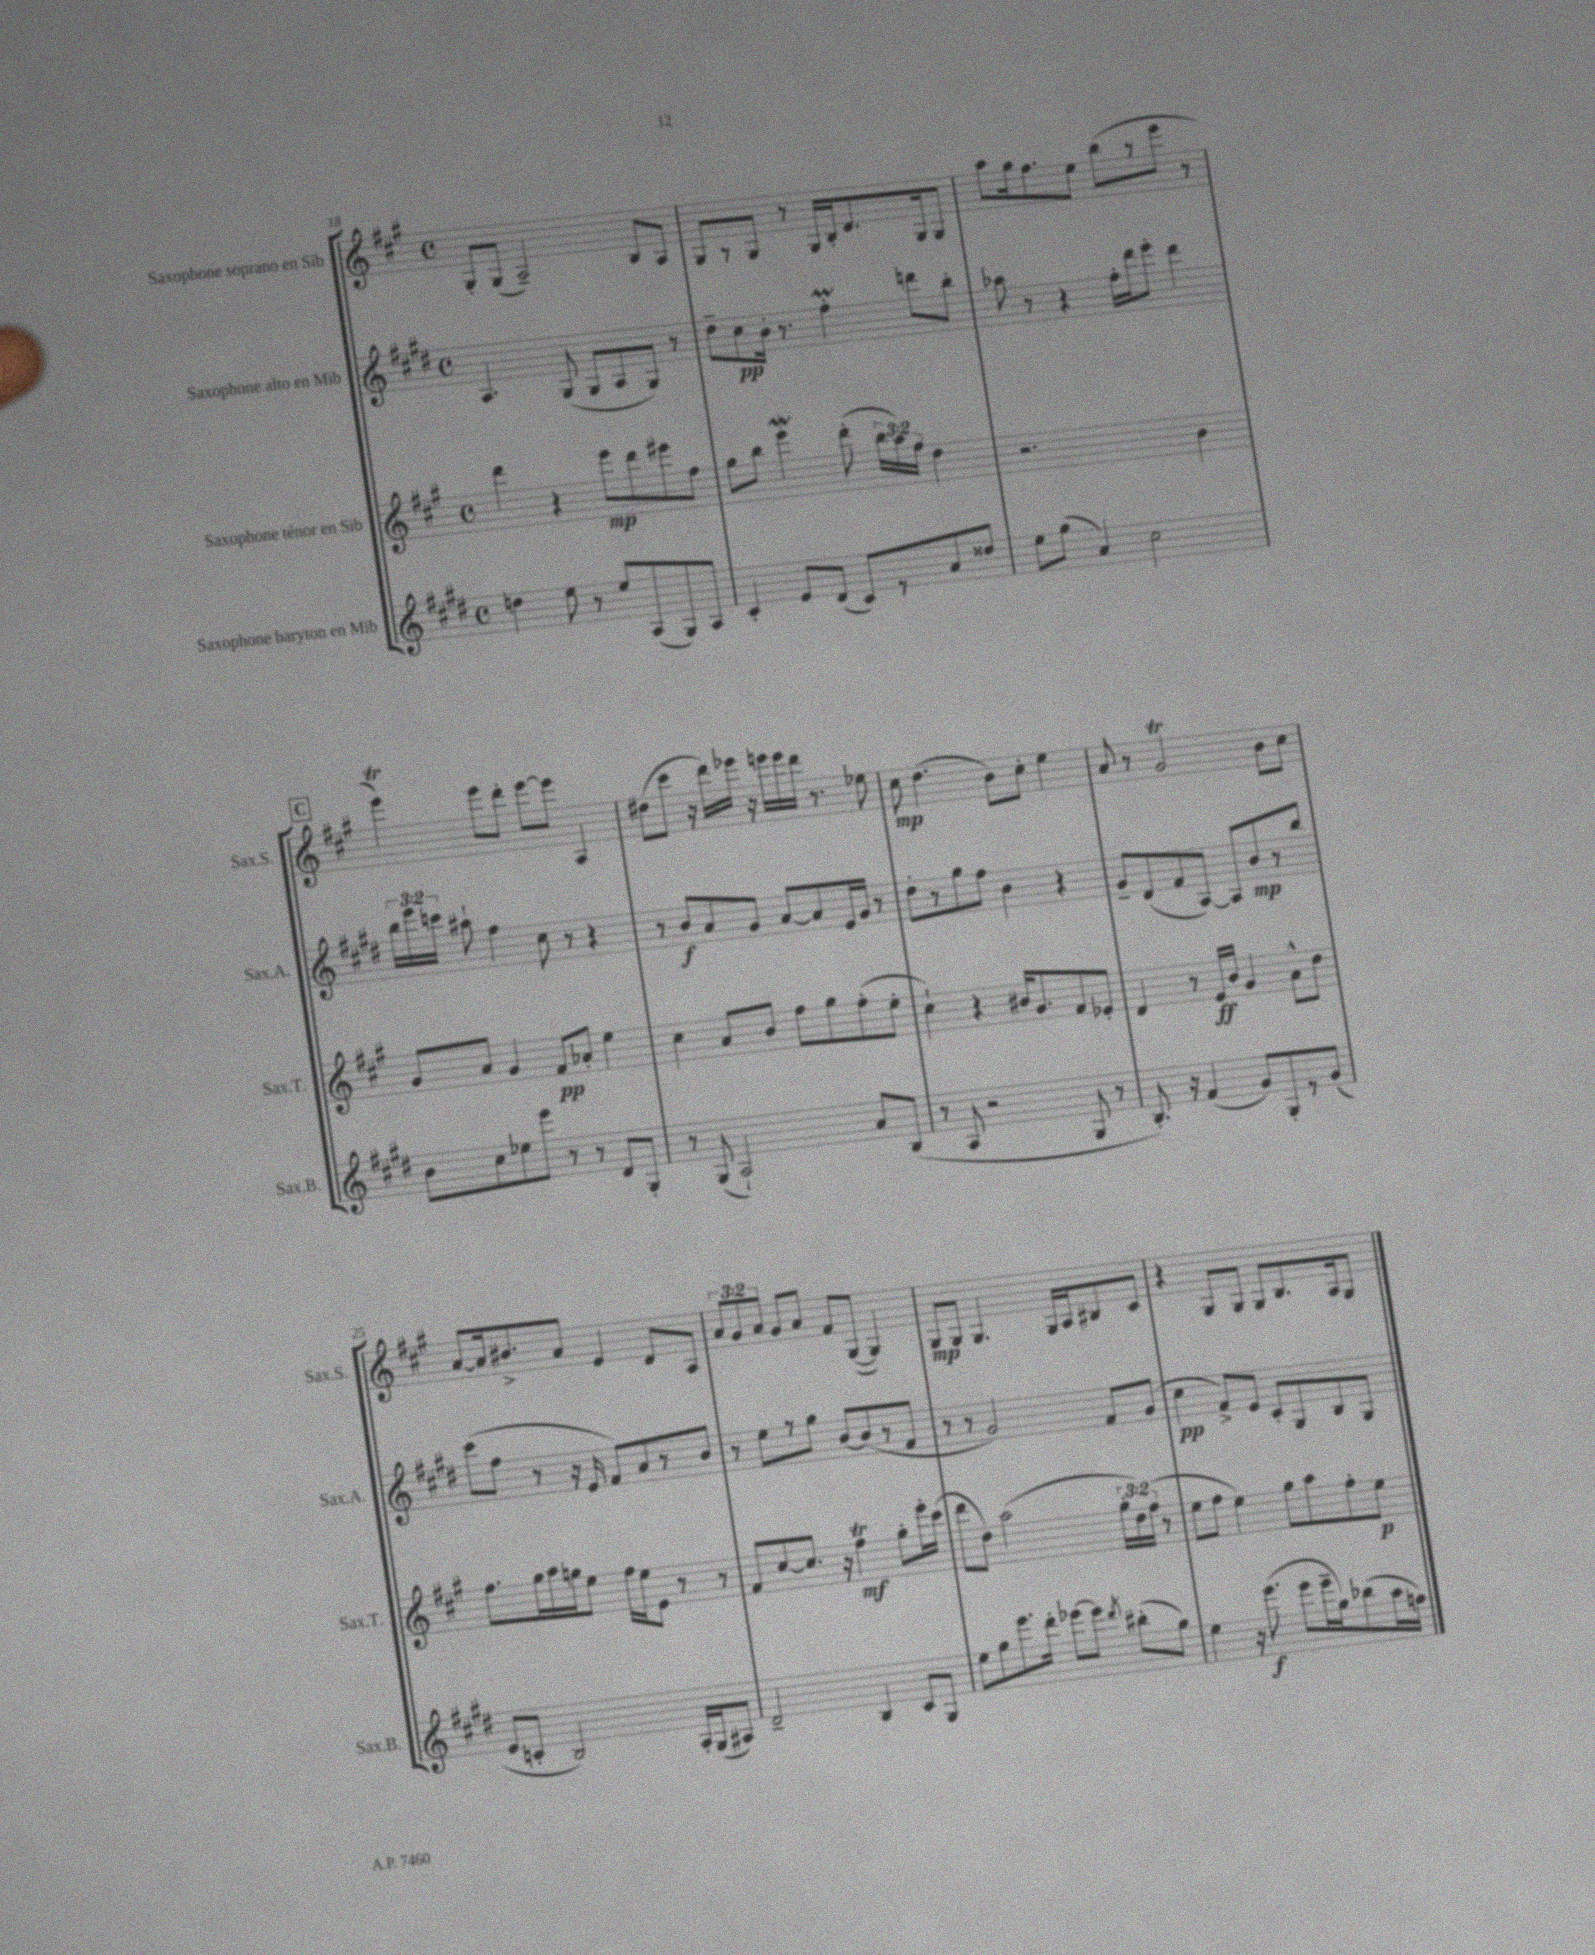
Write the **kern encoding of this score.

**kern	**kern	**kern	**kern
*staff4	*staff3	*staff2	*staff1
*clefG2	*clefG2	*clefG2	*clefG2
*k[f#c#g#d#]	*k[f#c#g#]	*k[f#c#g#d#]	*k[f#c#g#]
*M4/4	*M4/4	*M4/4	*M4/4
*met(c)	*met(c)	*met(c)	*met(c)
4dd	4ddd	4.A	8G#'
.	.	.	(8G#
8ee	4r	.	2A~)
8r	.	(8G#	.
8ee	8eee	8G#	.
(8A	8ddd	8A	.
8G#)	8eee#	8G#)	8B
8A	8ff#	8r	8A
=	=	=	=
4c#'	8gg#	8dd#~	8G#
.	8bb	8cc#	8r
8e	4eee	16b'	8G#
.	.	8.r	.
(8d#	.	.	8r
8c#)	(8ddd'	4ff#'	16G#
.	.	.	16B'
8r	24bb	.	8.d
.	24aa)	.	.
.	24ff#	.	.
8a	4dd	8ddd	.
.	.	.	16G#
8dd##	.	8bb'	8G#
=	=	=	=
8ee	2.r	8aa-	8aa
(8gg#	.	8r	16gg#
.	.	.	8.ff#
4a)	.	4r	.
.	.	.	8ee
2cc#	.	16ff#'	(8bb
.	.	16ddd#	.
.	.	8eee'	8r
.	4b	4ddd#	8eee
.	.	.	8r
=	=	=	=
8b	8g#	24bb	4eee)
.	.	24eee	.
.	.	24ccc	.
8cc#	8a	8aa#`	.
8ee-	4g#	4ff#	8eee
8eee	.	.	8ddd'
8r	8f#	8cc#	[8eee
8r	8a-'	8r	8eee]
8d#	4ee	4r	4A
8G#'	.	.	.
=	=	=	=
8r	4cc#	8r	(8dd#
(8G#	.	8b	8ccc#
2A`)	8a	8a	16r
.	.	.	16ddd)
.	8b	8g#	16eee-
.	.	.	16r
.	8ff#	[8a	16eee
.	.	.	16eee
.	8gg#	8a]	16ddd
.	.	.	8.r
8a	(8ff#'	16e	.
.	.	16g#	.
(8B	8ee'	8r	8ee-
=	=	=	=
8r	4cc#`)	8dd#'	8cc#
8A	.	8r	(4.dd
2r	4r	8gg#	.
.	.	8ff#	.
.	16b#	4b	8b)
.	8.g#	.	.
.	.	.	8cc#'
8G#	8f#	4r	4ee
8r	8e-'	.	.
=	=	=	=
8.B')	4d	8g#~	8a
.	.	(8d#	8r
16r	.	.	.
(4f#	8r	8f#	2g#
.	16e	[8A)	.
.	16b	.	.
8g#)	4g#	8A]	.
8G#'	.	8b	.
8r	8a^^	8r	8b
(8g#	8dd	8bb	8cc#
=	=	=	=
8e	8.ff#	(8ccc#	[8a
8c'	.	8ff#	16a]
.	16gg#	.	8.b#^
2B)	16aa	8r	.
.	16gg	.	.
.	8ee	16r	8a
.	.	16e	.
.	16ff#	8f#)	4e
.	16ee	.	.
.	8e	8a	.
16A'	8r	8r	8d
(16G#	.	.	.
8A#)	8r	8b	8A
=	=	=	=
2d#~	8f#	8r	12a
.	.	.	12g#
.	[8cc#	8ee	.
.	.	.	12a
.	8.cc#]	8r	8g#
.	.	8gg#	8a
.	16r	.	.
4B	4ff#	[8b	8f#
.	.	(8b]	([8G#
8c#	8gg#'	8r	4G#])
8G#	16eee'	8f#	.
.	(16ccc#	.	.
=	=	=	=
8ee	8ddd	8r	8G#
8gg#	8dd)	8r	8G#
8.eee	(2aa	2g#)	4.G#
16ddd#'	.	.	.
[8eee-	.	.	.
8eee-]	.	.	16G#
.	.	.	16A
8qddd#	.	.	.
(8bb#'	24gg#'	8f#	8B#
.	24dd)	.	.
.	(24ff#	.	.
8gg#)	8r	(8g#	8c#
=	=	=	=
4ee	8ee	4cc#	4r
.	8ff#	.	.
16r	4ee)	8f#^)	8G#
(8.eee	.	.	.
.	.	8e	8G#
8eee	8gg#	8c#'	8G#
16eee~	8aa	8G#	8.B
16gg#)	.	.	.
(8bb-	8ff#'	8B	.
.	.	.	16A
16aa	8ee	8G#	8G#
16ff)	.	.	.
==	==	==	==
*-	*-	*-	*-
